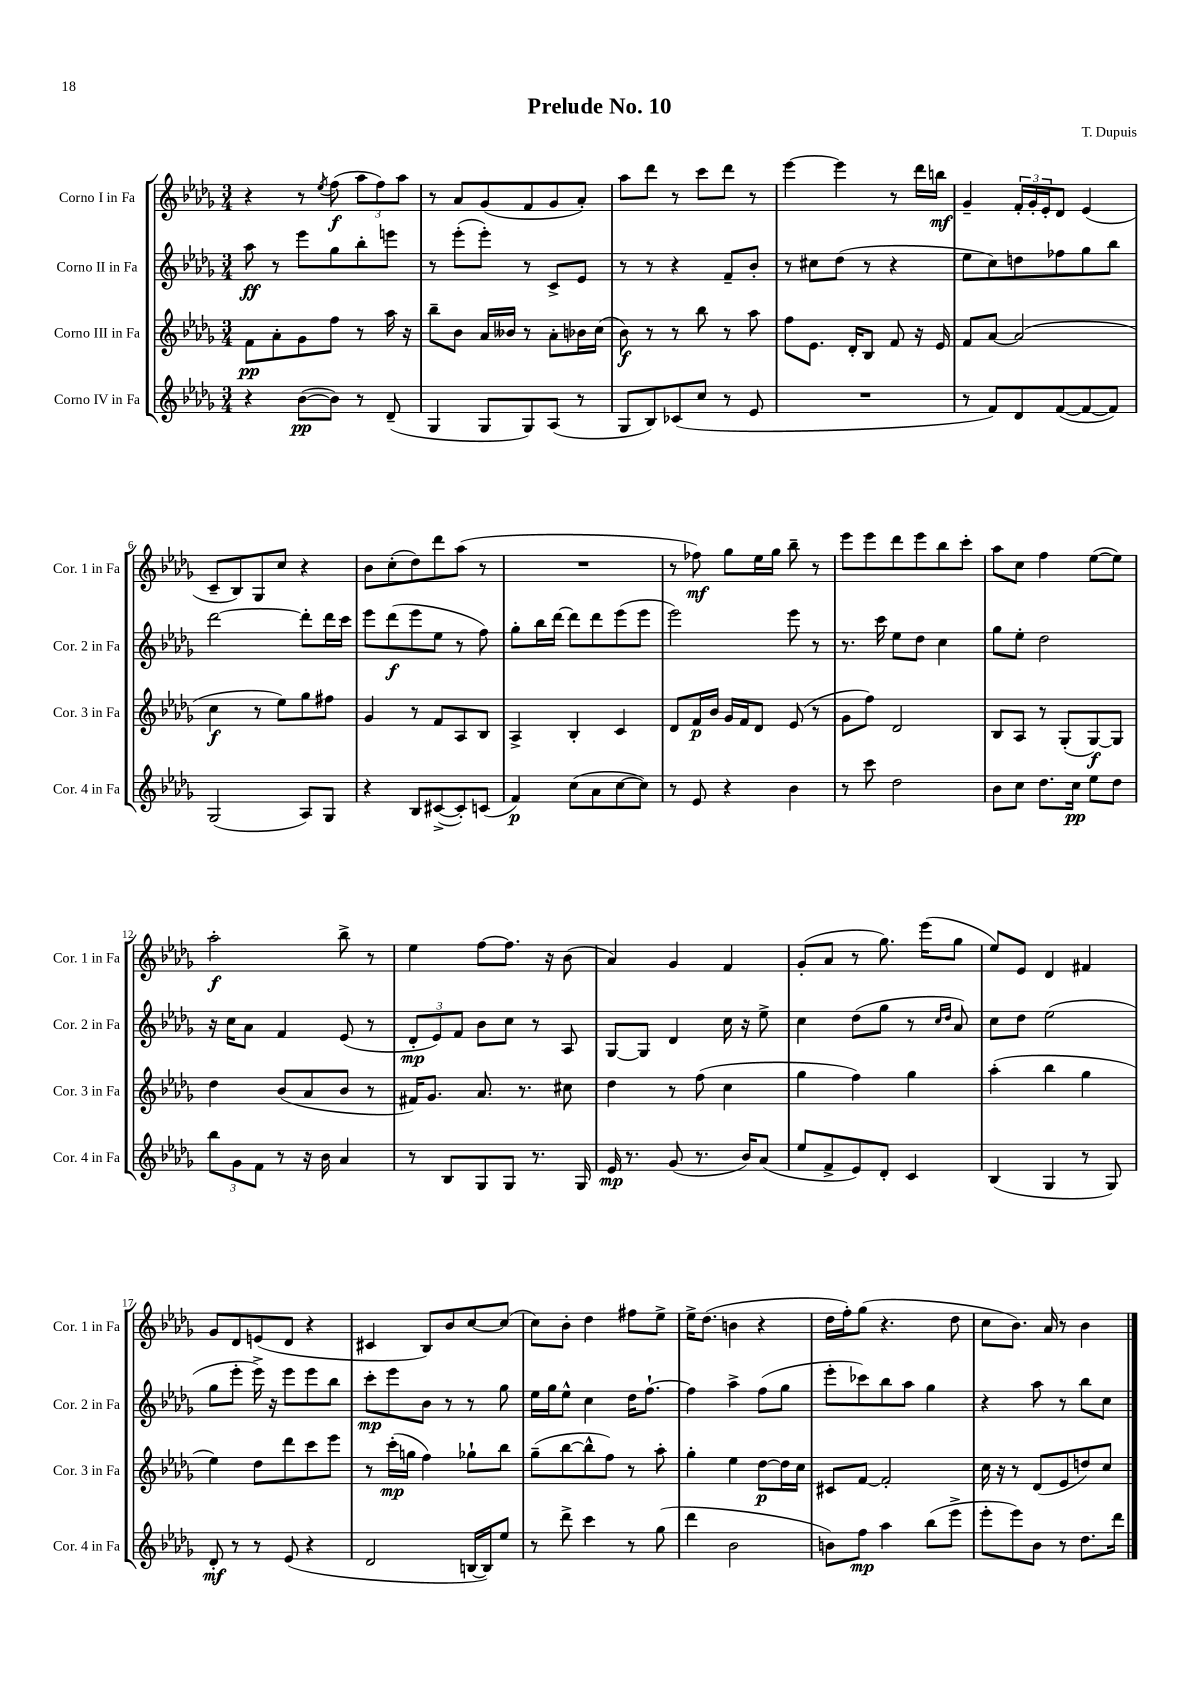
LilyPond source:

\header { title = "Prelude No. 10" composer = "T. Dupuis" }
<<
\new StaffGroup <<
\new Staff = "s0" \with { instrumentName = "Corno I in Fa" shortInstrumentName = "Cor. 1 in Fa" } {
    \clef treble \key des \major \numericTimeSignature \time 3/4
    r4 r8 \acciaccatura { ees''8 } f''8\f( \tuplet 3/2 { aes''8 f''8) aes''8 } |
    r8 aes'8 ges'8( f'8 ges'8 aes'8-.) |
    aes''8 des'''8 r8 c'''8 des'''8 r8 |
    ees'''4~ ees'''4 r8 des'''16 b''16\mf |
    ges'4-- \tuplet 3/2 { f'16-. ges'16-. ees'16-. } des'8 ees'4( |
    c'8-- bes8) ges8 c''8 r4 |
    bes'8 c''8-.( des''8) des'''8 aes''8( r8 |
    R2. |
    r8 fes''8\mf) ges''8 ees''16 ges''16 bes''8-- r8 |
    ees'''8 ees'''8 des'''8 ees'''8 bes''8 c'''8-. |
    aes''8 c''8 f''4 ees''8~( ees''8) |
    aes''2-.\f bes''8-> r8 |
    ees''4 f''8~ f''8. r16 bes'8( |
    aes'4) ges'4 f'4 |
    ges'8-.( aes'8 r8 ges''8.) ees'''16( ges''8 |
    ees''8) ees'8 des'4 fis'4 |
    ges'8 des'8 e'8( des'8 r4 |
    cis'4 bes8) bes'8 c''8~ c''8( |
    c''8) bes'8-. des''4 fis''8 ees''8-> |
    ees''16-> des''8.( b'4 r4 |
    des''16 f''16-.) ges''8( r4. des''8 |
    c''8 bes'8.) aes'16 r8 bes'4 \bar "|." |
}
\new Staff = "s1" \with { instrumentName = "Corno II in Fa" shortInstrumentName = "Cor. 2 in Fa" } {
    \clef treble \key des \major \numericTimeSignature \time 3/4
    aes''8\ff r8 ees'''8 ges''8 bes''8-. e'''8 |
    r8 ees'''8-.( ees'''8-.) r8 c'8-> ees'8 |
    r8 r8 r4 f'8-- bes'8-. |
    r8 cis''8 des''8( r8 r4 |
    ees''8 c''8) d''8 fes''8 ges''8 bes''8 |
    des'''2~ des'''8-. des'''16 c'''16 |
    ees'''8 des'''8\f( ees'''8 ees''8 r8 f''8) |
    ges''8-. bes''16 des'''16~ des'''8 des'''8 ees'''8( ees'''8 |
    ees'''2) ees'''8 r8 |
    r8. c'''16 ees''8 des''8 c''4 |
    ges''8 ees''8-. des''2 |
    r16 c''16 aes'8 f'4 ees'8( r8 |
    \tuplet 3/2 { des'8-.\mp ees'8) f'8 } bes'8 c''8 r8 aes8 |
    ges8~ ges8 des'4 c''16 r16 ees''8-> |
    c''4 des''8( ges''8 r8 \grace { c''16 des''16 } aes'8) |
    c''8 des''8 ees''2( |
    ges''8 ees'''8-. ees'''16->) r16 ees'''8 ees'''8 bes''8 |
    c'''8-.\mp ees'''8 bes'8 r8 r8 ges''8 |
    ees''16 ges''16 ees''8-^ c''4 des''16 f''8.~-! |
    f''4 aes''4-> f''8( ges''8 |
    ees'''8-. ces'''8) bes''8 aes''8 ges''4 |
    r4 aes''8 r8 bes''8 c''8 \bar "|." |
}
\new Staff = "s2" \with { instrumentName = "Corno III in Fa" shortInstrumentName = "Cor. 3 in Fa" } {
    \clef treble \key des \major \numericTimeSignature \time 3/4
    f'8\pp aes'8-. ges'8 f''8 r8 aes''16 r16 |
    bes''8-- bes'8 aes'16 beses'16 r8 aes'8-. bes'16 c''16( |
    bes'8\f) r8 r8 bes''8 r8 aes''8 |
    f''8 ees'8. des'16-. bes8 f'8 r16 ees'16 |
    f'8 aes'8~ aes'2( |
    c''4\f r8 ees''8) ges''8 fis''8 |
    ges'4 r8 f'8 aes8 bes8 |
    aes4-> bes4-. c'4 |
    des'8 f'16\p bes'16 ges'16 f'16 des'8 ees'8( r8 |
    ges'8 f''8) des'2 |
    bes8 aes8 r8 ges8-.( ges8~\f) ges8 |
    des''4 bes'8( aes'8 bes'8 r8 |
    fis'16) ges'8. aes'8. r8. cis''8 |
    des''4 r8 f''8( c''4 |
    ges''4 f''4) ges''4 |
    aes''4-.( bes''4 ges''4 |
    ees''4) des''8 des'''8 c'''8 ees'''8 |
    r8 c'''16-.\mp( g''16 f''4) ges''8-! bes''8 |
    ges''8--( bes''8~ bes''8-^ f''8) r8 aes''8-. |
    ges''4-. ees''4 des''8~\p des''16 c''16 |
    cis'8 f'8~ f'2-. |
    c''16 r16 r8 des'8( ees'8 d''8) c''8 \bar "|." |
}
\new Staff = "s3" \with { instrumentName = "Corno IV in Fa" shortInstrumentName = "Cor. 4 in Fa" } {
    \clef treble \key des \major \numericTimeSignature \time 3/4
    r4 bes'8~\pp( bes'8) r8 des'8--( |
    ges4 ges8 ges8) aes8( r8 |
    ges8 bes8) ces'8( c''8 r8 ees'8 |
    R2. |
    r8 f'8) des'8 f'8~( f'8~ f'8) |
    ges2( aes8) ges8 |
    r4 bes8 cis'8~->( cis'8-.) c'8( |
    f'4\p) c''8( aes'8 c''8~ c''8) |
    r8 ees'8 r4 bes'4 |
    r8 c'''8 des''2 |
    bes'8 c''8 des''8. c''16\pp ees''8 des''8 |
    \tuplet 3/2 { bes''8 ges'8 f'8 } r8 r16 bes'16 aes'4 |
    r8 bes8 ges8 ges8 r8. ges16 |
    ees'16\mp r8. ges'8( r8. bes'16) aes'8( |
    ees''8 f'8-> ees'8) des'8-. c'4 |
    bes4( ges4 r8 ges8) |
    des'8-.\mf r8 r8 ees'8( r4 |
    des'2 b16~ b16) ees''8 |
    r8 des'''8-> c'''4 r8 ges''8( |
    des'''4 bes'2 |
    b'8) f''8\mp aes''4 bes''8( ees'''8-> |
    ees'''8-. ees'''8) bes'8 r8 des''8. des'''16 \bar "|." |
}
>>
>>
